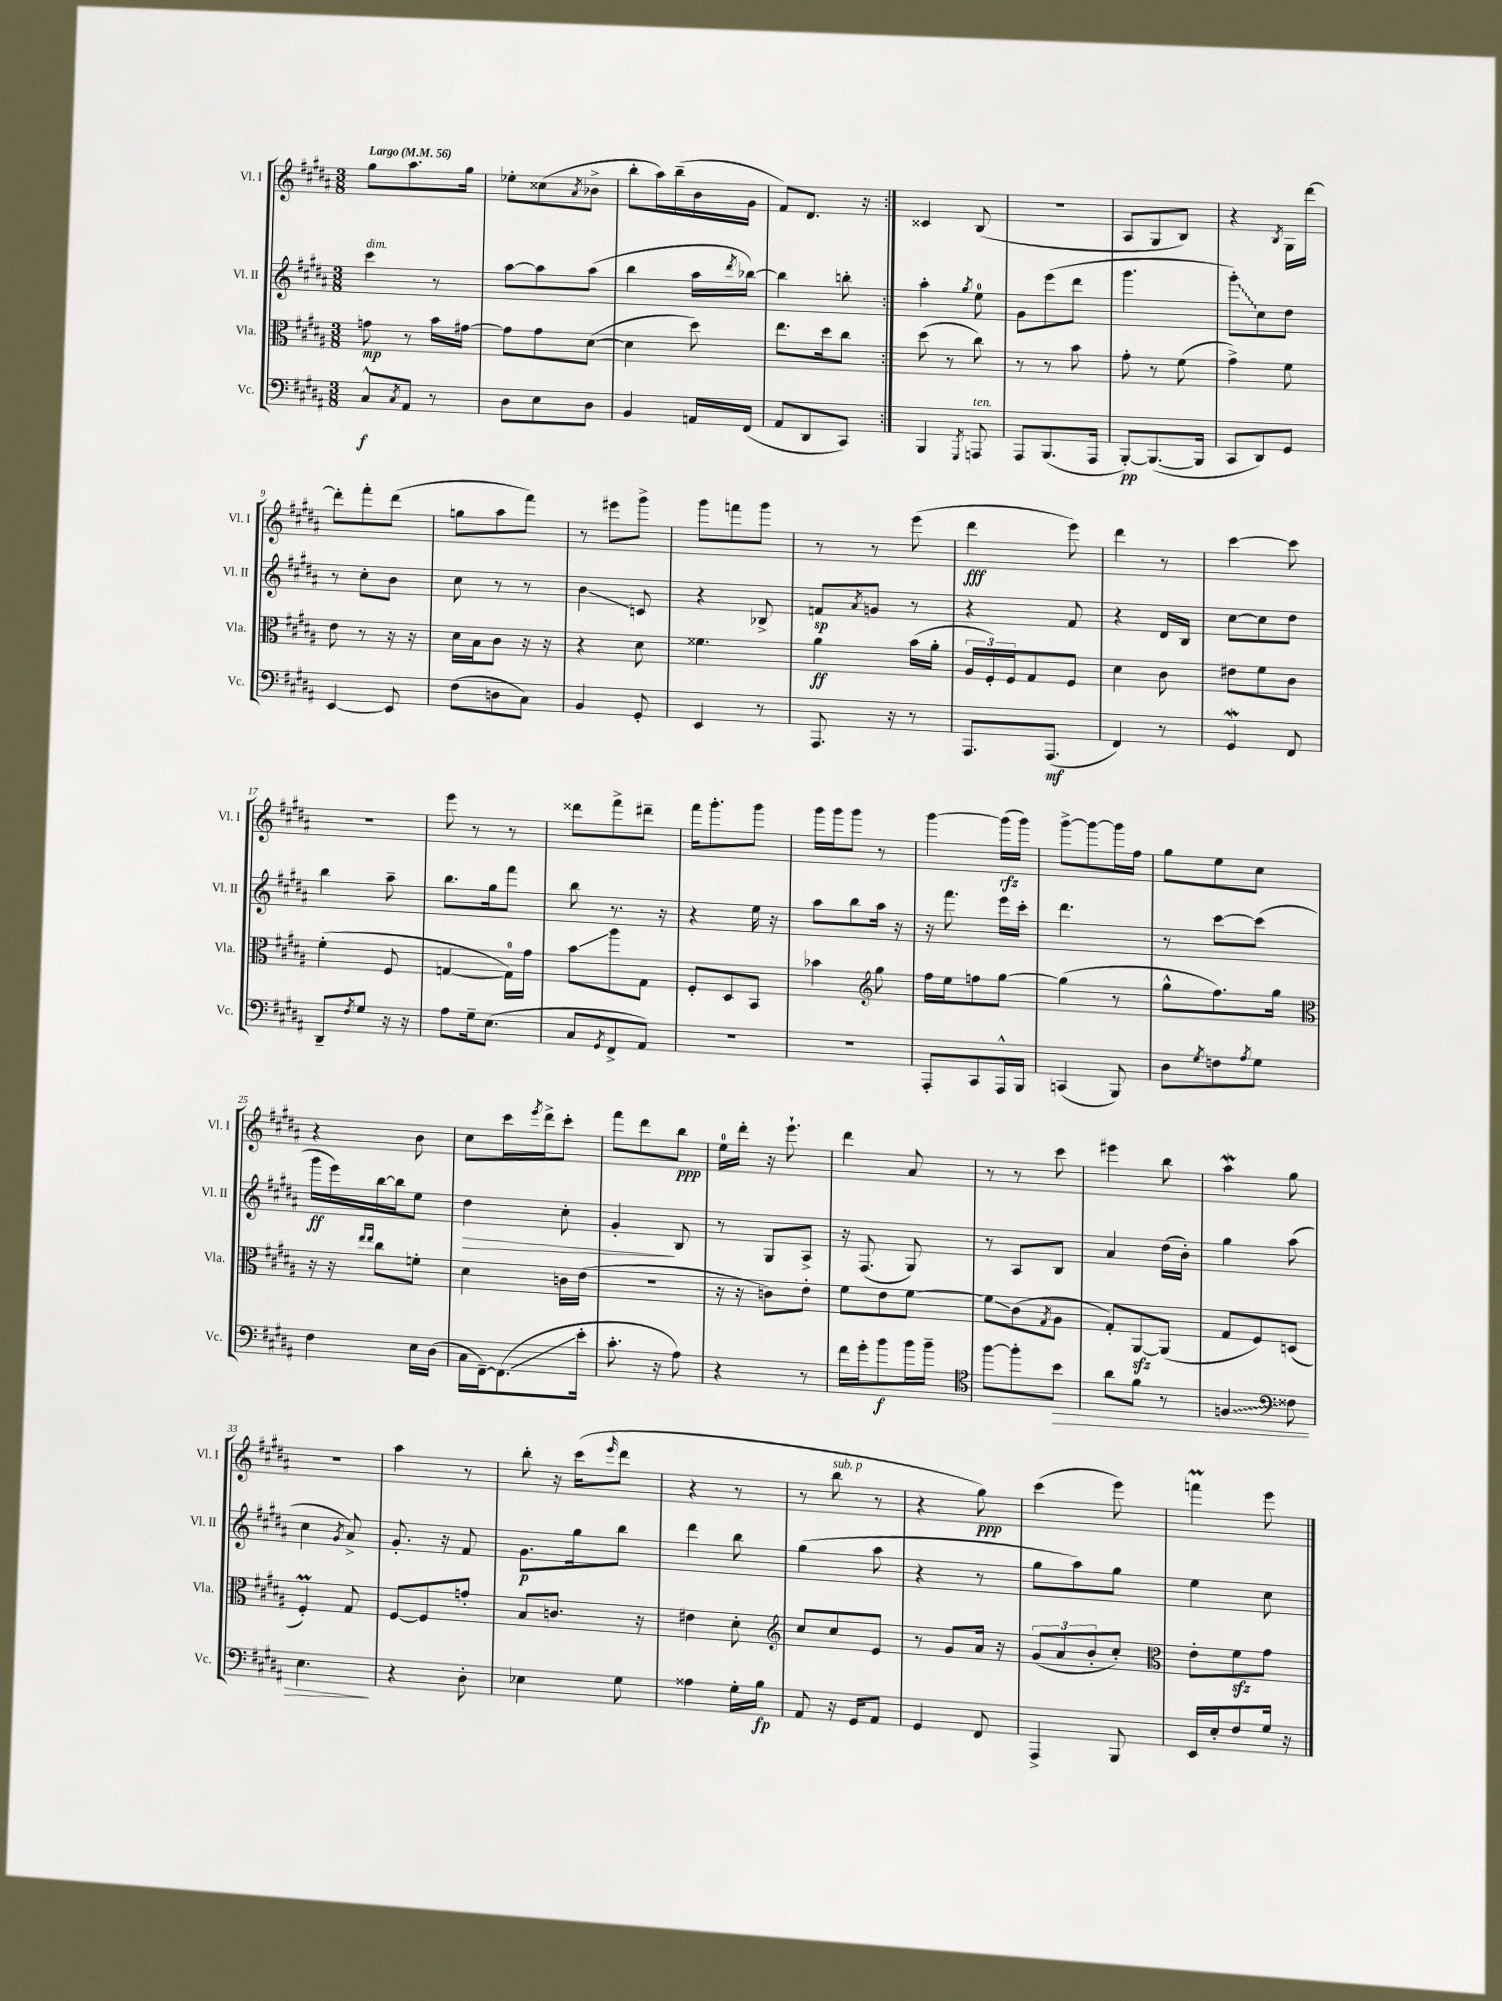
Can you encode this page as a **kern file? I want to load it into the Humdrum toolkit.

**kern	**kern	**kern	**kern
*staff4	*staff3	*staff2	*staff1
*clefF4	*clefC3	*clefG2	*clefG2
*k[f#c#g#d#a#]	*k[f#c#g#d#a#]	*k[f#c#g#d#a#]	*k[f#c#g#d#a#]
*M3/8	*M3/8	*M3/8	*M3/8
*MM56	*MM56	*MM56	*MM56
8C#^^/L	8g\	4ccc#\	8gg#\L
8qC#/	.	.	.
8AA#/J	8r	.	8.aa#\
8r	16b\LL	8r	.
.	[16g#\JJ	.	16gg#\Jk
=	=	=	=
8D#\L	8g#\]L	[8aa#\L	8ee-'\L
8E\	8g#\	8aa#\]	(8cc##\
.	.	.	8qa#/
8D#\J	([8d#\J	(8aa#\J	8b-^\J
=	=	=	=
4BB/	4d#\]	4bb\	8bb'\L
.	.	.	16aa#\L)
.	.	.	(16bb~\
16AA/LL	8dd#\)	16aa#\LL	16b\
.	.	8qddd#/	.
(16FF#/JJ	.	[16bb-\JJ)	16g#\JJ
=	=	=	=
8AA#/L	8.ee\L	4bb-\]	8f#/L)
8DD#/	.	.	8.d#/J
.	16dd#\k	.	.
8CC#/J)	8cc#\J	8bb'\	.
.	.	.	16r
=:|!	=:|!	=:|!	=:|!
4BBB/	(8dd#\	4aa#'\	4c##/
.	8r	.	.
8qGGG#/	.	8qgg#/	.
8AAA/	8cc#\)	8ee\	(8B/
=	=	=	=
8AAA#/L	8r	8g#\L	4.r
(8.BBB/	8r	(8eee\	.
.	8b\	8ddd#\J	.
16AAA#/Jk	.	.	.
=	=	=	=
[8BBB'/L)	8g#'\	4.ggg#\	8A#/L
(8.BBB/_	8r	.	8G#/
.	(8f#\	.	8B/J)
16BBB/]Jk	.	.	.
=	=	=	=
8CC#/L	4g#^\)	8ggg#'\L)	4r
8DD#/)	.	8cc#\	.
.	.	.	8qB/
8GG#/J	8f#\	8dd#\J	16G#\LL
.	.	.	[16ddd#\JJ
=	=	=	=
[4EE/	8e\	8r	8ddd#'\]L
.	8r	8cc#'\L	8fff#'\
8EE/]	16r	8b\J	(8ddd#\J
.	16r	.	.
=	=	=	=
(8F#\L	16d#\LL	8cc#\	8gg\L
.	16B\J	.	.
8D\	8c#\J	8r	8aa#\
8C#\J)	16r	8r	8fff#\J)
.	16r	.	.
=	=	=	=
4BB/	4r	4b\	8r
.	.	.	8eee#\L
8GG#'/	8d#\	8c/	8ggg#^\J
=	=	=	=
4EE/	4.f##\	4r	8ggg#\L
.	.	.	8fff\
8r	.	8B-^/	8ggg#\J
=	=	=	=
8.AAA#/	4a#\	8f/L	8r
.	.	8qa#/	.
.	.	8g/J	8r
16r	.	.	.
8r	(16b\LL	8r	(8eee\
.	16a#'\JJ	.	.
=	=	=	=
8.AAA#/L	24A#/LL	4r	4ddd#\
.	24F#'/)	.	.
.	24F#/J	.	.
.	8G#/	.	.
(8.AAA#/J	.	.	.
.	8F#/J	8f#/	8eee\)
=	=	=	=
4FF#/)	4d#\	4r	4ddd#\
8r	8c#\	16d#/LL	8r
.	.	16B/JJ	.
=	=	=	=
4GG#/	8e#\L	[8cc#\L	[4ccc#\
.	8f#\	8cc#\]	.
8FF#/	8c#\J	8dd#\J	8ccc#\]
=	=	=	=
8DD#~/L	(4f#'\	4bb\	4.r
8qF#/	.	.	.
8G#/J	.	.	.
16r	8F#/	8aa#~\	.
16r	.	.	.
=	=	=	=
8A#\L	[4G/	8.bb\L	8eee\
16G#~\k	.	.	8r
(8.E\J	.	16gg#\k	.
.	16G\]LL)	8fff#\J	8r
.	16g#\JJ	.	.
=	=	=	=
8C#/L	8b\L	8bb\	8ddd##\L
8qGG#/	.	.	.
8FF#^/	8aa#\	8.r	8fff#^\
8AA#/J)	8G#\J	.	8ddd#~\J
.	.	16r	.
=	=	=	=
4.r	8F#'/L	4r	16fff#\LK
.	.	.	8.ggg#'\
.	8D#/	.	.
.	8BB/J	16ee\	8ggg#\J
.	.	16r	.
=	=	=	=
4.r	4b-\	8aa#\L	16ggg#\LL
.	.	.	16ggg#\J
.	.	8bb\	8ggg#\J
*	*clefG2	*	*
.	8gg#\	16aa#\Jk	8r
.	.	16r	.
=	=	=	=
8AAA#'/L	16ff#\LL	16r	[4ggg#\
.	16ee\J	8.fff#\	.
8CC#/	8ff\	.	.
16AAA#^^/L	[8gg#\J	16eee\LL	(16ggg#\]LL
16BBB/JJ	.	16ccc#'\JJ	16ggg#\JJ)
=	=	=	=
(4CC/	(4gg#\]	4.ddd#\	[8ggg#^\L
.	.	.	8ggg#\_
8BBB/)	8r	.	16ggg#\]L
.	.	.	16ff#\JJ
=	=	=	=
8D#\L	8gg#^^\L	8r	8gg#\L
8qG#/	.	.	.
8F\	8.ff#\)	[8ccc#\L	8ee\
8qA#/	.	.	.
8G#\J	.	(8ccc#\]J	8cc#\J
.	16gg#\Jk	.	.
=	=	=	=
*	*clefC3	*	*
4F#\	16r	16ggg#\LL	4r
.	16r	16eee\)	.
.	16qqee/LL	.	.
.	16qqee/JJ	.	.
.	8cc#\L	[16bb\	.
.	.	16bb\]J	.
16E\LL	8f'\J	8ee\J	8b\
(16D#\JJ	.	.	.
=	=	=	=
16C#\LL	4d#\	4dd#\	8cc#\L
[16FF#~\J)	.	.	.
(8.FF#\]	.	.	16ccc#\L
.	.	.	8qeee/
.	.	.	16ddd#^\J
.	16c\LL	8cc#'\	8ccc#'\J
16e'\Jk	(16e\JJ	.	.
=	=	=	=
8.c#'\	4.r	4g#'/	8fff#\L
.	.	.	8ddd#\
16r	.	.	.
8A#\)	.	8B/	8bb\J
=	=	=	=
4r	16r	8r	16ee\LL
.	16r	.	16ddd#'\JJ
.	8c\L)	8G#/L	16r
.	.	.	8.eee`\
8r	8e'\J	8A#^/J	.
=	=	=	=
16f#\LL	8f#\L	16r	4ddd#\
16g#'\J	.	(8.F#/	.
8b\	8e\	.	.
16b\L	[8f#\J	8G#/)	8a#/
16b~\JJ	.	.	.
=	=	=	=
*clefC4	*	*	*
[8ff#\L	8f#\]L	8r	8r
8ff#'\]	(8c#\	8A#/L	8r
.	8qG#/	.	.
8b\J	8A#\J	8B/J	8ccc#\
=	=	=	=
8a#\L	8G#'/L)	4a#/	4eee#\
8f#\J	[8AA#/	.	.
8r	(8AA#/]J	(16dd#\LL	8bb\
.	.	16b'\JJ)	.
=	=	=	=
4F/	8G#/L	4gg#\	4aa#\
.	8F#/)	.	.
*clefF4	*	*	*
8F##\	(8D/J	(8aa#\	8gg#\
=	=	=	=
4.E\	4F#'/)	4cc#\	4.r
.	.	8qg#/	.
.	8G#/	8a#^/)	.
=	=	=	=
4r	[8F#/L	8.g#'/	4aa#\
.	8F#/]	.	.
.	.	16r	.
8D#'\	8g'/J	8f#/	8r
=	=	=	=
4E-\	8B/L	8.g#\L	8bb'\
.	8.c/J	.	16r
.	.	16gg#\k	(16ccc#\LK
.	.	.	16qqeee/
8G#\	.	8bb\J	8ddd#\J
.	16r	.	.
=	=	=	=
4A##\	4e#\	4ddd#\	4r
16G#'\LL	8d#'\	8bb\	8r
16B\JJ	.	.	.
=	=	=	=
*	*clefG2	*	*
8AA#/	8cc#/L	(4gg#\	8r
16r	8cc#/	.	8bb\
16GG#/LK	.	.	.
8AA#/J	8e/J	8aa#\	8r
=	=	=	=
4GG#/	8r	4r	4r
.	8g#/L	.	.
8FF#/	16a#/Jk	8r	8gg#\)
.	16r	.	.
=	=	=	=
4AAA#^/	(12g#/L	8gg#\L	(4ccc#\
.	12a#/	.	.
.	.	8aa#\)	.
.	12b'/	.	.
8BBB/	8cc#'/J)	8gg#\J	8eee\)
=	=	=	=
*	*clefC3	*	*
16EE/LL	8e'\L	4ee\	4fff\
16E'/J	.	.	.
8F#/	8f#\	.	.
16G#/Jk	8g#\J	8cc#\	8eee\
16r	.	.	.
==	==	==	==
*-	*-	*-	*-
